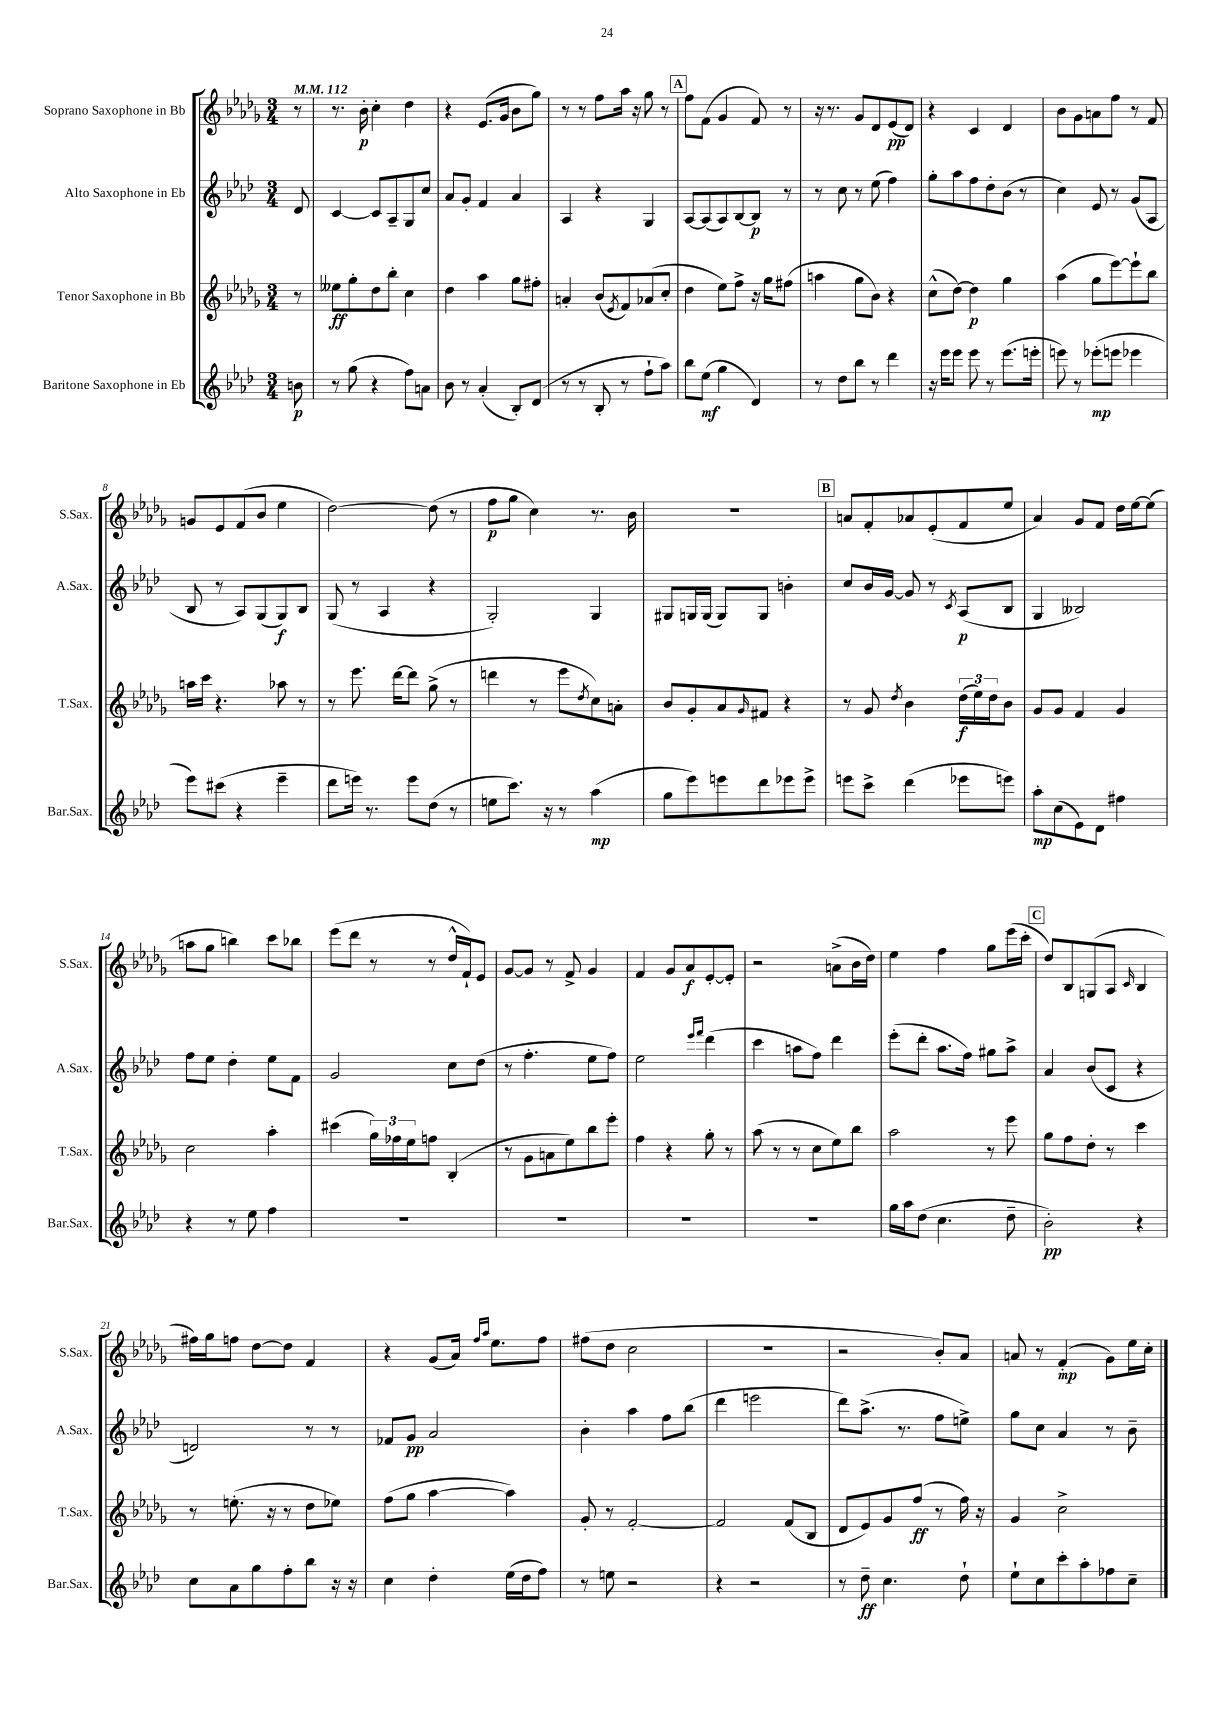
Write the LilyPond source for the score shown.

<<
\new StaffGroup <<
\new Staff = "s0" \with { instrumentName = "Soprano Saxophone in Bb" shortInstrumentName = "S.Sax." } {
    \clef treble \key des \major \numericTimeSignature \time 3/4 \partial 8 \tempo 4 = 112
    r8 |
    r8. bes'16-.\p c''4-. des''4 |
    r4 ees'8.( ges'16 bes'8 ges''8) |
    r8 r8 f''8 aes''16 r16 ges''8 r8 |
    \mark \markup { \box "A" } f''8 f'8( ges'4 f'8) r8 |
    r16 r8. ges'8 des'8 ees'8\pp( des'8) |
    r4 c'4 des'4 |
    bes'8 ges'8 a'8 f''8 r8 f'8 |
    g'8 ees'8 f'8( bes'8 ees''4 |
    des''2~) des''8( r8 |
    f''8\p ges''8 c''4) r8. bes'16 |
    R2. |
    \mark \markup { \box "B" } a'8 f'8-. aes'8 ees'8-.( f'8 ees''8 |
    aes'4) ges'8 f'8 des''16 ees''16~ ees''8( |
    a''8 ges''8 b''4) c'''8 bes''8 |
    ees'''8( des'''8 r8 r8 des''16-^ f'16-!) ees'8 |
    ges'8~ ges'8 r8 f'8-> ges'4 |
    f'4 ges'8 aes'8\f ees'8~-. ees'8-. |
    r2 a'8->( bes'16 des''16) |
    ees''4 f''4 ges''8 ees'''16( c'''16-. |
    \mark \markup { \box "C" } des''8) bes8 g8( aes8 \grace { c'16 } bes4 |
    fis''16) ges''16 f''8 des''8~ des''8 f'4 |
    r4 ges'8( aes'16) \grace { f''16 aes''16 } ees''8. f''8 |
    fis''8( des''8 c''2 |
    R2. |
    r2 bes'8-.) aes'8 |
    a'8 r8 f'4-.\mp( ges'8) ees''16 c''16-. \bar "|." |
}
\new Staff = "s1" \with { instrumentName = "Alto Saxophone in Eb" shortInstrumentName = "A.Sax." } {
    \clef treble \key aes \major \numericTimeSignature \time 3/4 \partial 8
    des'8 |
    c'4~ c'8 aes8-- g8 c''8 |
    aes'8 g'8-. f'4 aes'4 |
    aes4 r4 g4 |
    \mark \markup { \box "A" } aes8~ aes8( aes8) bes8~ bes8\p r8 |
    r8 c''8 r8 ees''8( f''4) |
    g''8-. aes''8 f''8 des''8-. bes'8( r8 |
    c''4) ees'8 r8 g'8( aes8 |
    bes8 r8 aes8) g8( g8\f) bes8 |
    g8( r8 aes4 r4 |
    g2-.) g4 |
    gis8 g16 g16( g8) g8 b'4-. |
    \mark \markup { \box "B" } c''8 bes'16 g'16~ g'8 r8 \acciaccatura { c'8 } aes8\p( bes8 |
    g4 beses2) |
    f''8 ees''8 des''4-. ees''8 f'8 |
    g'2 c''8 des''8( |
    r8 f''4.-. ees''8 f''8) |
    ees''2 \grace { ees'''16 f'''16 } des'''4( |
    c'''4 a''8 f''8) des'''4 |
    ees'''8-.( des'''8-. aes''8. f''16) gis''8 aes''8-> |
    \mark \markup { \box "C" } aes'4 bes'8( c'8 r4 |
    d'2) r8 r8 |
    fes'8 g'8\pp aes'2 |
    bes'4-. aes''4 f''8 bes''8( |
    des'''4 e'''2 |
    des'''8) aes''8.->( r8. f''8 e''8->) |
    g''8 c''8 aes'4 r8 bes'8-- \bar "|." |
}
\new Staff = "s2" \with { instrumentName = "Tenor Saxophone in Bb" shortInstrumentName = "T.Sax." } {
    \clef treble \key des \major \numericTimeSignature \time 3/4 \partial 8
    r8 |
    eeses''8\ff ges''8-. des''8 bes''8-. c''4 |
    des''4 aes''4 ges''8 fis''8-. |
    a'4-. bes'8( \acciaccatura { ees'8 } f'8) aes'8( c''8-. |
    \mark \markup { \box "A" } des''4 ees''8) f''8-> r16 ges''16 fis''8( |
    a''4 ges''8 bes'8) r4 |
    c''8-^( des''8~) des''4\p ges''4 |
    aes''4( ges''8 ees'''8~) ees'''8-! bes''8 |
    a''16 c'''16 r4. aes''8 r8 |
    r8 ees'''8. des'''16~ des'''8 ges''8->( r8 |
    d'''4 r8 ees'''8 \acciaccatura { des''8 } c''8) a'8-. |
    bes'8 ges'8-. aes'8 \grace { ges'16 } fis'8 r4 |
    \mark \markup { \box "B" } r8 ges'8 \acciaccatura { des''8 } bes'4 \tuplet 3/2 { des''16\f( ees''16) des''16 } bes'8 |
    ges'8 ges'8 f'4 ges'4 |
    c''2 aes''4-. |
    cis'''4( \tuplet 3/2 { ges''16) fes''16 ees''16 } f''8 bes4-.( |
    r8 ges'8 a'8 ees''8) bes''8 ees'''8-. |
    f''4 r4 ges''8-. r8 |
    aes''8( r8 r8 c''8 ees''8) bes''8 |
    aes''2 r8 ees'''8 |
    \mark \markup { \box "C" } ges''8 f''8 des''8-. r8 c'''4 |
    r8 e''8.-.( r16 r8 des''8 ees''8) |
    f''8( ges''8 aes''4~ aes''4) |
    ges'8-. r8 f'2~-. |
    f'2 f'8( bes8 |
    des'8 ees'8) ges'8 f''8\ff( r8 f''16) r16 |
    ges'4 c''2-> \bar "|." |
}
\new Staff = "s3" \with { instrumentName = "Baritone Saxophone in Eb" shortInstrumentName = "Bar.Sax." } {
    \clef treble \key aes \major \numericTimeSignature \time 3/4 \partial 8
    b'8\p |
    r8 g''8( r4 f''8) a'8 |
    bes'8 r8 aes'4-.( bes8-.) des'8( |
    r8 r8 bes8-. r8 f''8-! aes''8) |
    \mark \markup { \box "A" } bes''8 ees''8\mf( g''4 des'4) |
    r8 des''8 bes''8 r8 des'''4 |
    r16 ees'''16 ees'''8 ees'''8 r8 ees'''8.( e'''16-. |
    e'''8) r8 ees'''8-.\mp( e'''8 ees'''4 |
    ees'''8) cis'''8( r4 ees'''4-- |
    des'''8 e'''16) r8. e'''8 des''8( r8 |
    e''8 c'''8.) r16 r8 aes''4\mp( |
    g''8 ees'''8) e'''8 des'''8 ees'''8 ees'''8-> |
    \mark \markup { \box "B" } e'''8 c'''8-> des'''4( ees'''8 e'''8) |
    aes''8-.\mp c''8( ees'8) des'8 fis''4 |
    r4 r8 ees''8 f''4 |
    R2. |
    R2. |
    R2. |
    R2. |
    g''16 aes''16 des''8( c''4. des''8-- |
    \mark \markup { \box "C" } bes'2-.\pp) r4 |
    c''8 aes'8 g''8 f''8-. bes''8 r16 r16 |
    c''4 des''4-. ees''16( des''16 f''8) |
    r8 e''8 r2 |
    r4 r2 |
    r8 des''8--\ff c''4. des''8-! |
    ees''8-! c''8 c'''8-. aes''8-. fes''8 c''8-- \bar "|." |
}
>>
>>
